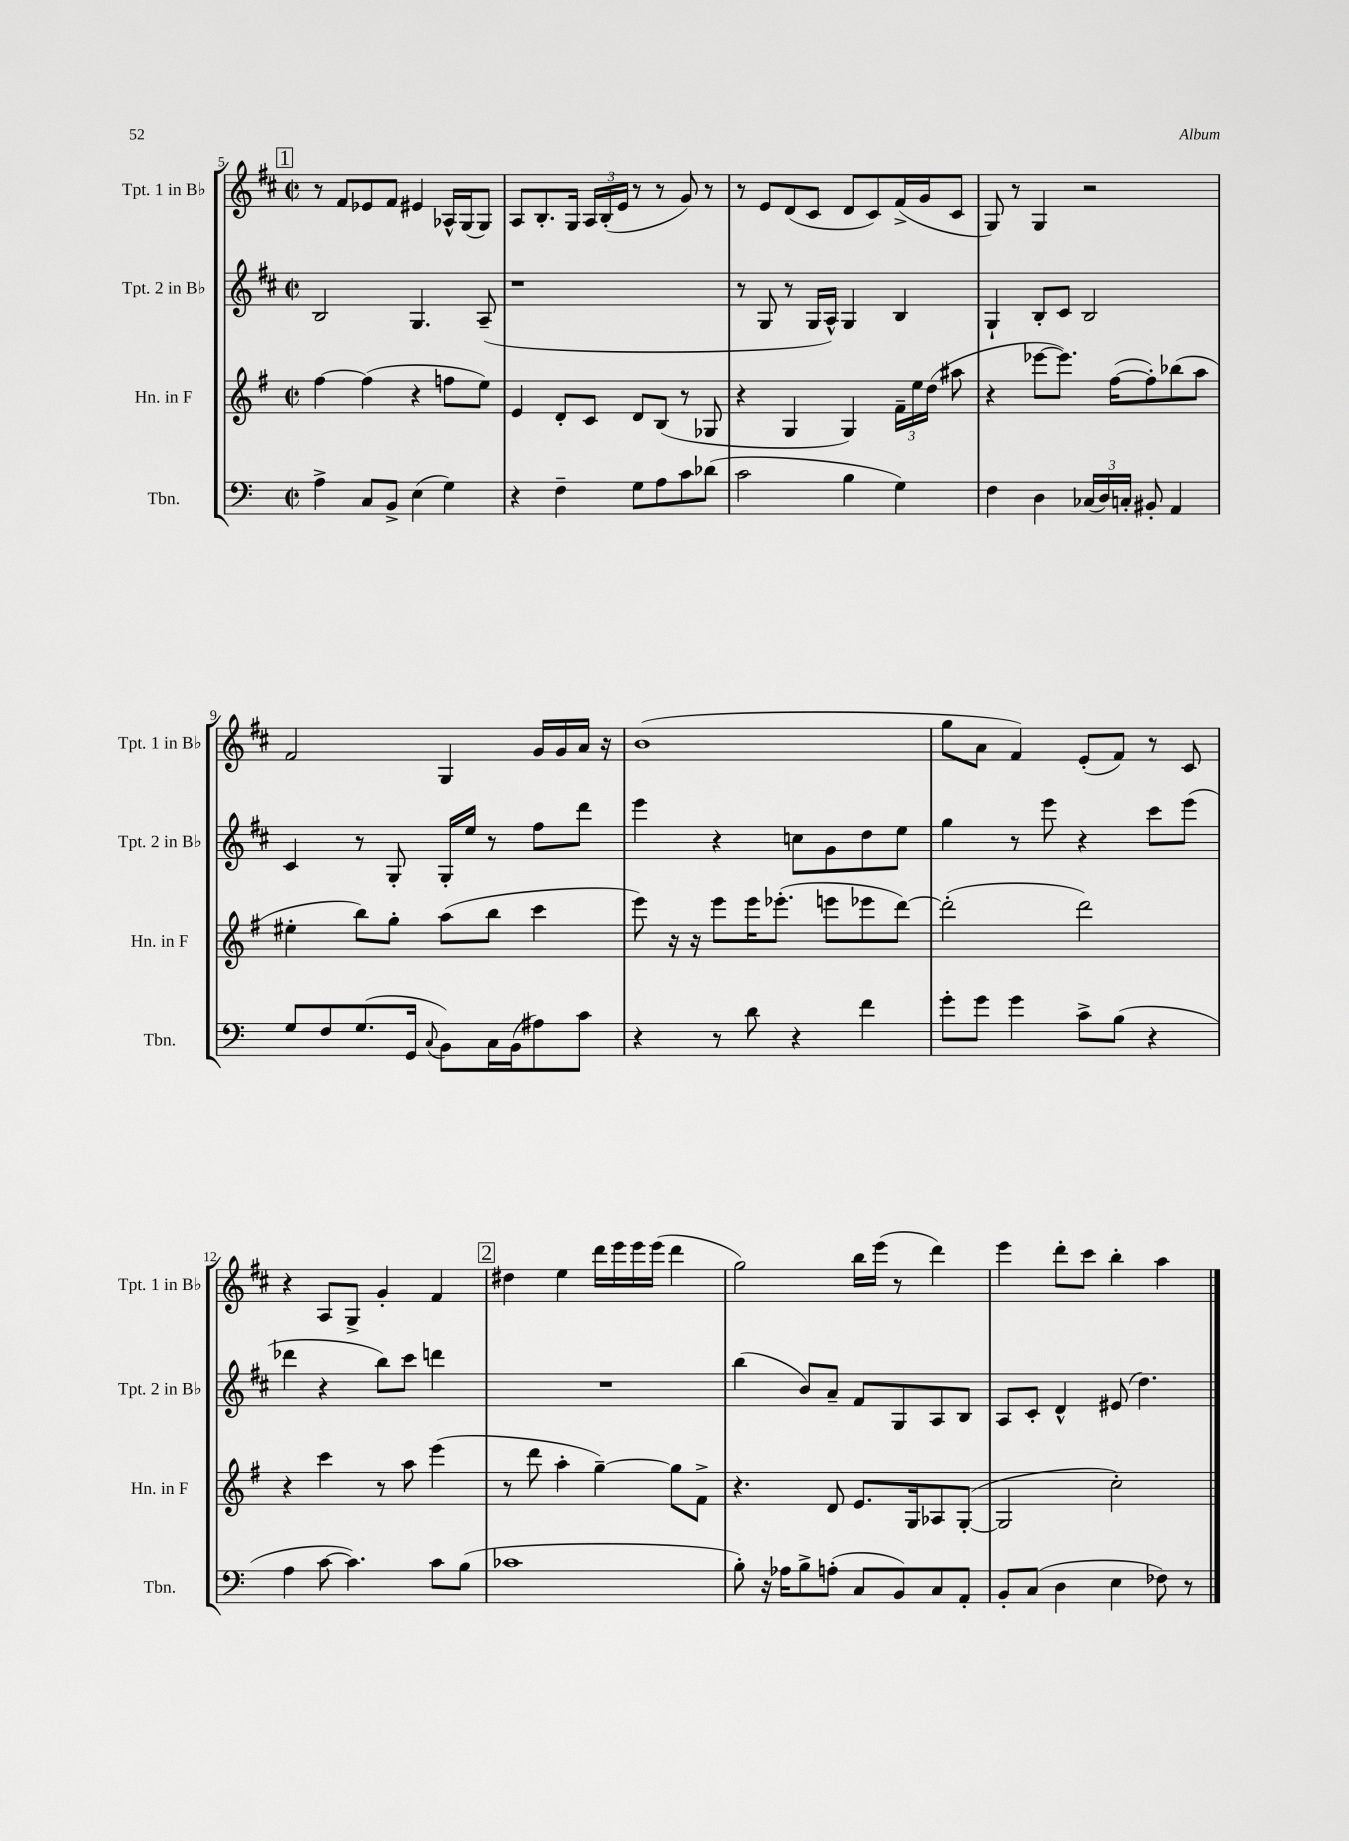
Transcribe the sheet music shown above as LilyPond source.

<<
\new StaffGroup <<
\new Staff = "s0" \with { instrumentName = "Tpt. 1 in Bb" shortInstrumentName = "Tpt. 1 in Bb" } {
    \clef treble \key d \major \defaultTimeSignature \time 2/2
    \autoBeamOff \mark \markup { \box "1" } r8 fis'8[ ees'8 fis'8] eis'4 aes16[-^ g16( g8]) |
    a8[ b8.-. g16] \tuplet 3/2 { a16[ b16-.( e'16] } r8 r8 g'8) r8 |
    r8 e'8[ d'8( cis'8] d'8[ cis'8) fis'16->( g'16 cis'8] |
    g8) r8 g4 r2 |
    fis'2 g4 g'16[ g'16 a'16] r16 |
    b'1( |
    g''8[ a'8] fis'4) e'8[-.( fis'8]) r8 cis'8 |
    r4 a8[ g8]-> g'4-. fis'4 |
    \mark \markup { \box "2" } dis''4 e''4 d'''16[ e'''16 e'''16 e'''16]( d'''4 |
    g''2) b''16[ e'''16]( r8 d'''4) |
    e'''4 d'''8[-. cis'''8] b''4-. a''4 \bar "|." |
}
\new Staff = "s1" \with { instrumentName = "Tpt. 2 in Bb" shortInstrumentName = "Tpt. 2 in Bb" } {
    \clef treble \key d \major \defaultTimeSignature \time 2/2
    \autoBeamOff \mark \markup { \box "1" } b2 g4. a8--( |
    r1 |
    r8 g8 r8 g16[ a16]-^) g4 b4 |
    g4-! b8[-. cis'8] b2 |
    cis'4 r8 g8-. g16[-. e''16] r8 fis''8[ d'''8] |
    e'''4 r4 c''8[ g'8 d''8 e''8] |
    g''4 r8 e'''8 r4 cis'''8[ e'''8]( |
    des'''4 r4 b''8[) cis'''8] d'''4 |
    \mark \markup { \box "2" } R1 |
    b''4( b'8[) a'8]-- fis'8[ g8 a8 b8] |
    a8[ cis'8]-. d'4-^ eis'8( d''4.) \bar "|." |
}
\new Staff = "s2" \with { instrumentName = "Hn. in F" shortInstrumentName = "Hn. in F" } {
    \clef treble \key g \major \defaultTimeSignature \time 2/2
    \autoBeamOff \mark \markup { \box "1" } fis''4~ fis''4( r4 f''8[ e''8]) |
    e'4 d'8[-. c'8] d'8[ b8]( r8 ges8 |
    r4 g4 g4) \tuplet 3/2 { fis'16[-- e''16 d''16]( } ais''8 |
    r4 ees'''8[~ ees'''8.]) fis''16[~( fis''8-.) bes''8( a''8] |
    eis''4-. b''8[) g''8]-. a''8[( b''8] c'''4 |
    e'''8) r16 r16 e'''8[ e'''16 ees'''8.]-.( e'''8[ ees'''8 d'''8]~) |
    d'''2-.( d'''2) |
    r4 c'''4 r8 a''8 e'''4( |
    \mark \markup { \box "2" } r8 d'''8 a''4-. g''4~--) g''8[ fis'8]-> |
    r4. d'8 e'8.[ g16 aes8 g8]~-.( |
    g2 c''2-.) \bar "|." |
}
\new Staff = "s3" \with { instrumentName = "Tbn." shortInstrumentName = "Tbn." } {
    \clef bass \key c \major \defaultTimeSignature \time 2/2
    \autoBeamOff \mark \markup { \box "1" } a4-> c8[ b,8]-> e4( g4) |
    r4 f4-- g8[ a8 c'8 des'8]( |
    c'2 b4 g4) |
    f4 d4 \tuplet 3/2 { ces16[( d16) c16]-. } bis,8-. a,4 |
    g8[ f8 g8.( g,16] \appoggiatura { c8 } b,8[) c16 b,16( ais8) c'8] |
    r4 r8 d'8 r4 f'4 |
    g'8[-. g'8] g'4 c'8[-> b8]( r4 |
    a4 c'8~ c'4.) c'8[ b8]( |
    \mark \markup { \box "2" } ces'1 |
    b8-.) r16 aes16[ b8-> a8]-.( c8[ b,8) c8 a,8]-. |
    b,8[-. c8]( d4 e4 fes8) r8 \bar "|." |
}
>>
>>
\layout { \context { \Score currentBarNumber = #5 } }
